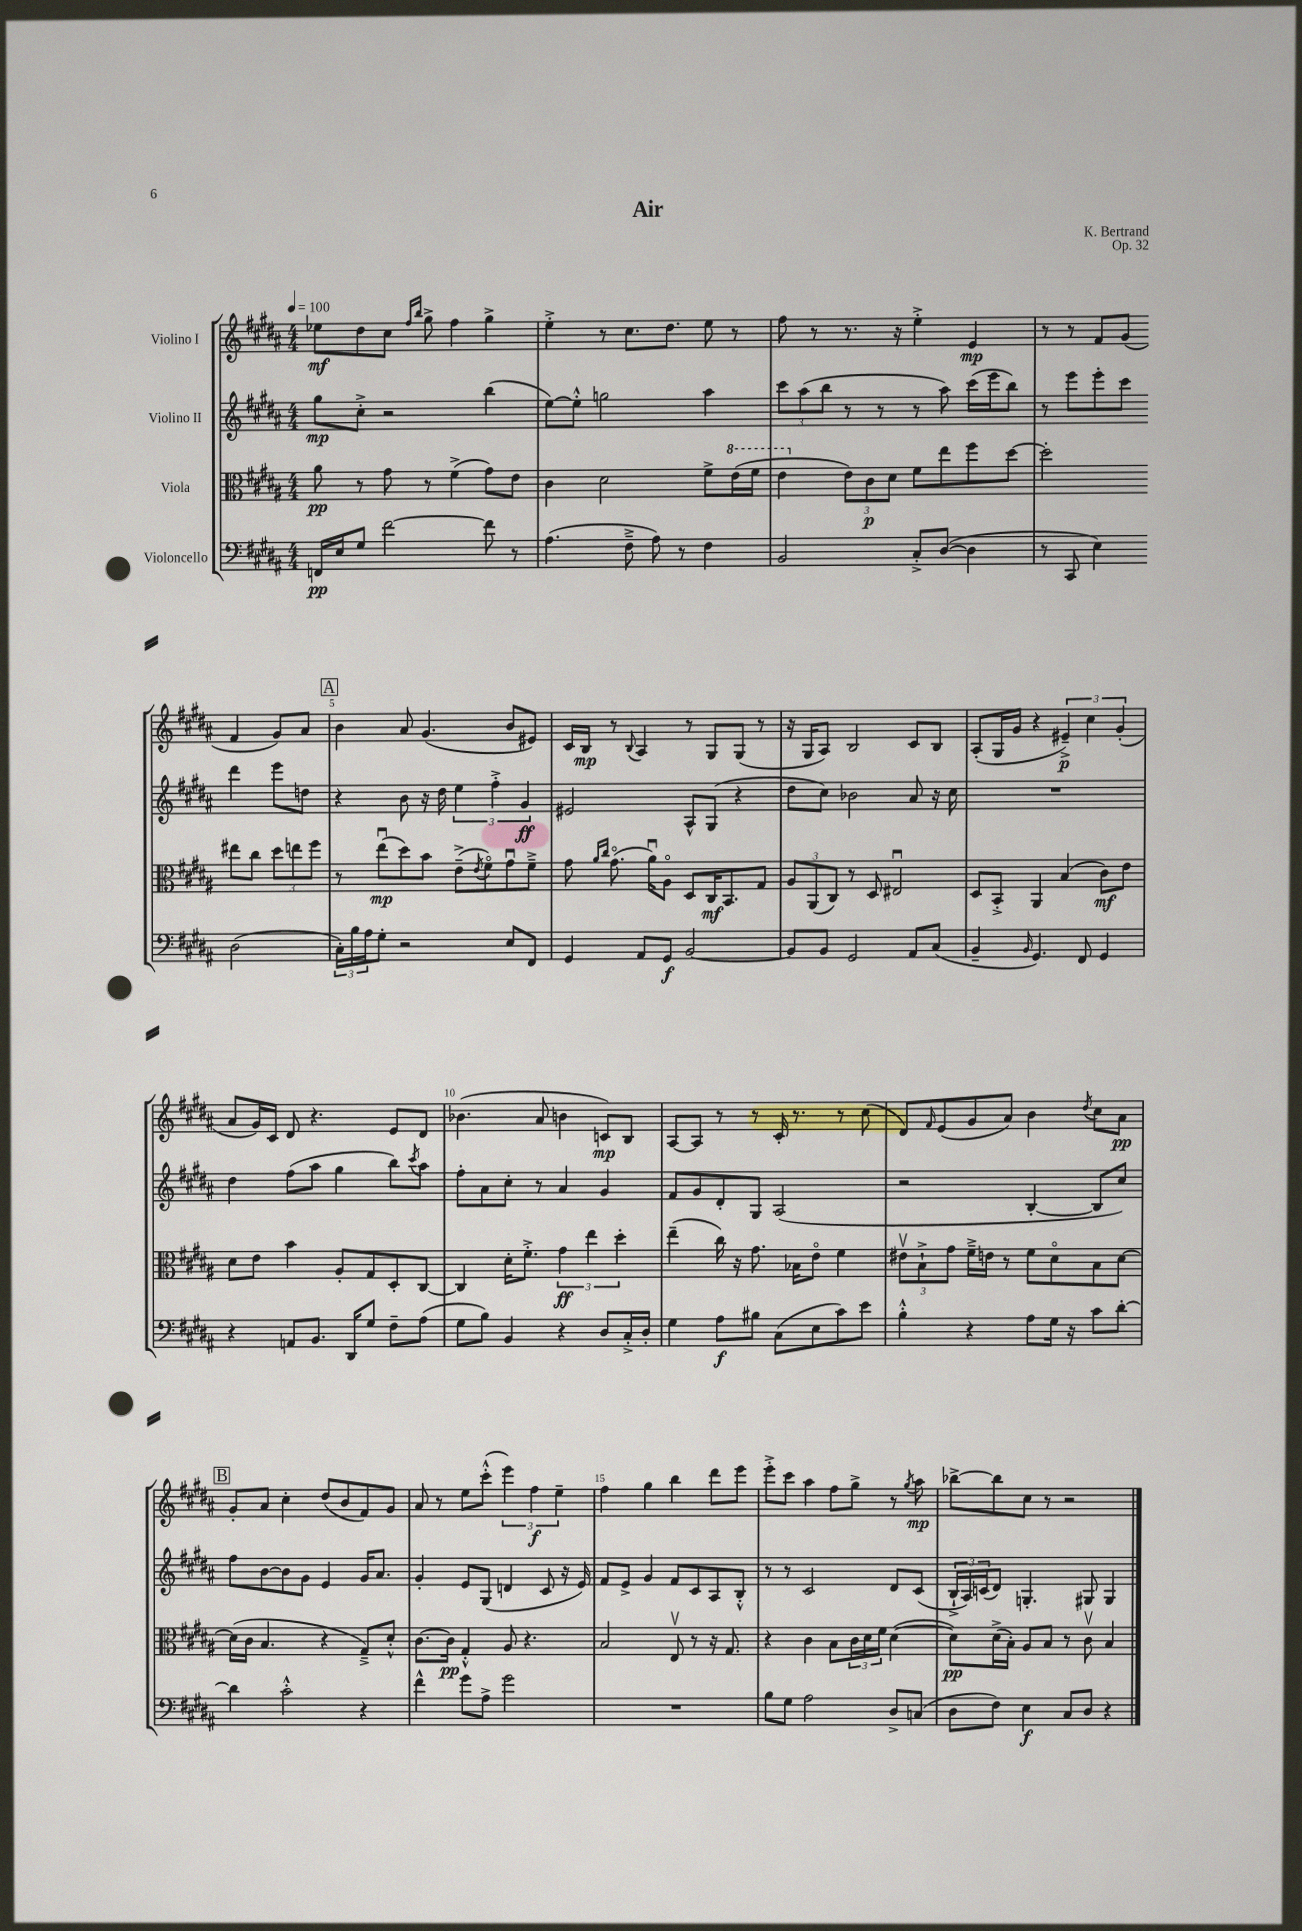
\header { title = "Air" composer = "K. Bertrand" opus = "Op. 32" }
<<
\new StaffGroup <<
\new Staff = "s0" \with { instrumentName = "Violino I" } {
    \clef treble \key b \major \numericTimeSignature \time 4/4 \tempo 4 = 100
    ees''8\mf dis''8 cis''8 \grace { fis''16 b''16 } gis''8-> fis''4 gis''4-> |
    e''4-.-> r8 cis''8. dis''8. e''8 r8 |
    fis''8 r8 r8. r16 e''4-.-> e'4\mp |
    r8 r8 fis'8 gis'8( fis'4 gis'8) ais'8 |
    \mark \markup { \box "A" } b'4 ais'8 gis'4.( b'8 eis'8) |
    cis'16 b16\mp r8 \appoggiatura { b8 } ais4 r8 gis8 gis8( r8 |
    r16 gis16 ais8) b2 cis'8 b8 |
    ais8-.( gis16 gis'16 r4 \tuplet 3/2 { eis'4--->\p) cis''4 gis'4-.( } |
    ais'8 gis'16) cis'16 dis'8 r4. e'8 dis'8 |
    bes'4.( ais'8 b'4 c'8\mp) b8 |
    ais8~ ais8 r8 r8 cis'16-. r8. r8 cis''8( |
    dis'8) \grace { fis'16 } e'8( gis'8 ais'8) b'4 \acciaccatura { dis''8 } cis''8 ais'8\pp |
    \mark \markup { \box "B" } gis'8-. ais'8 cis''4-. dis''8( b'8 fis'8) gis'8 |
    ais'8 r8 e''8 cis'''8-.-^( \tuplet 3/2 { e'''4) fis''4\f e''4-- } |
    fis''4 gis''4 b''4 dis'''8 e'''8 |
    e'''8-.-> cis'''8 ais''4 fis''8 gis''8-> r8 \acciaccatura { gis''8 } ais''8\mp |
    bes''8~-> bes''8 cis''8 r8 r2 \bar "|." |
}
\new Staff = "s1" \with { instrumentName = "Violino II" } {
    \clef treble \key b \major \numericTimeSignature \time 4/4
    gis''8\mp cis''8-.-> r2 b''4( |
    e''8~) e''8-.-^ g''2 ais''4 |
    \tuplet 3/2 { cis'''8 ais''8( b''8 } r8 r8 r8 ais''8) cis'''16( e'''16 b''8) |
    r8 e'''8 e'''8-. cis'''8 dis'''4 e'''8 d''8 |
    \mark \markup { \box "A" } r4 b'8 r16 dis''16 \tuplet 3/2 { e''4 fis''4-.-> gis'4\ff } |
    eis'2 ais8-^ gis8( r4 |
    dis''8 cis''8) bes'2 ais'8 r16 cis''16 |
    R1 |
    dis''4 fis''8( ais''8 gis''4 b''8) \acciaccatura { cis'''8 } ais''8 |
    fis''8-. ais'8 cis''8-. r8 ais'4 gis'4 |
    fis'8 gis'8 dis'8-. gis8 ais2( |
    r2 b4~-. b8 cis''8) |
    \mark \markup { \box "B" } fis''8 b'8~ b'8 gis'8 e'4 gis'16 ais'8. |
    gis'4-. e'8 gis8( d'4 cis'8 r16 e'16) |
    fis'8 e'8-> gis'4 fis'8 cis'8 ais8 b8-.-^ |
    r8 r8 cis'2 dis'8 cis'8( |
    \tuplet 3/2 { b16-!-> ais16) c'16( } dis'8) g4.-. gis8 gis4 \bar "|." |
}
\new Staff = "s2" \with { instrumentName = "Viola" } {
    \clef alto \key b \major \numericTimeSignature \time 4/4
    ais'8\pp r8 gis'8 r8 fis'4->( gis'8) e'8 |
    cis'4 dis'2 fis'8-> \ottava #1 e''16( fis''16 |
    e''4 \ottava #0 \tuplet 3/2 { e'8) cis'8\p dis'8 } fis'8 e''8 fis''8 dis''8~ |
    dis''2-. eis''8 cis''8 \tuplet 3/2 { dis''8 e''8 fis''8 } |
    \mark \markup { \box "A" } r8 e''8\downbow\mp( dis''8) b'8 e'8--->( \acciaccatura { e'8 } fis'8\flageolet) gis'8\downbow fis'8---> |
    gis'8 \grace { ais'16 cis''16 } gis'8.\flageolet( ais'16\downbow) ais8\flageolet dis8 cis16\mf b,8. gis8 |
    \tuplet 3/2 { ais8 ais,8( cis8) } r8 dis8 eis2\downbow |
    dis8 b,8-.-> ais,4 b4( cis'8\mf) e'8 |
    dis'8 e'8 b'4 ais8-. gis8 dis8-. cis8~ |
    cis4 dis'16-. fis'8.-.-> \tuplet 3/2 { gis'4\ff e''4 dis''4-. } |
    e''4--( cis''16) r16 gis'8. bes16 e'8\flageolet fis'4 |
    \tuplet 3/2 { eis'8\upbow b8-!-> gis'8 } fis'16---> e'16 r8 fis'8 dis'8\flageolet b8 dis'8~ |
    \mark \markup { \box "B" } dis'16( cis'16 b4. r4 gis8--->) dis'8-.-^ |
    cis'8.~ cis'16\pp gis4-.-^ ais8 r4. |
    b2 e8\upbow r8 r16 gis8. |
    r4 cis'4 b8 \tuplet 3/2 { cis'16 dis'16 fis'16 } dis'4~( |
    dis'8\pp) dis'16->( b16-.) ais8 b8 r8 cis'8\upbow b4 \bar "|." |
}
\new Staff = "s3" \with { instrumentName = "Violoncello" } {
    \clef bass \key b \major \numericTimeSignature \time 4/4
    f,16\pp e16 gis8 fis'2~ fis'8 r8 |
    ais4.( fis8---> ais8) r8 fis4 |
    b,2 cis8-.-> dis8~( dis4 |
    r8 cis,8 e4) dis2( |
    \mark \markup { \box "A" } \tuplet 3/2 { cis16-.) b16 ais16 } gis8-. r2 e8 fis,8 |
    gis,4 ais,8 gis,8\f b,2~ |
    b,8 b,8 gis,2 ais,8 cis8( |
    b,4-- \grace { b,16 } gis,4.) fis,8 gis,4 |
    r4 a,8 b,8. dis,16 gis8 fis8-- ais8( |
    gis8 b8) b,4 r4 dis8 cis16-.-> dis16-. |
    gis4 ais8\f bis8 cis8( e8 cis'8) e'8 |
    b4-.-^ r4 ais8 gis16 r16 cis'8 dis'8~-. |
    \mark \markup { \box "B" } dis'4 cis'2-.-^ r4 |
    fis'4-^ gis'8 ais8-> gis'2 |
    R1 |
    b8 gis8 ais2 dis8-> c8( |
    dis8 fis8) e4\f cis8 dis8 r4 \bar "|." |
}
>>
>>
\layout { \context { \Score \override BarNumber.break-visibility = ##(#f #t #t) barNumberVisibility = #(every-nth-bar-number-visible 5) } }
